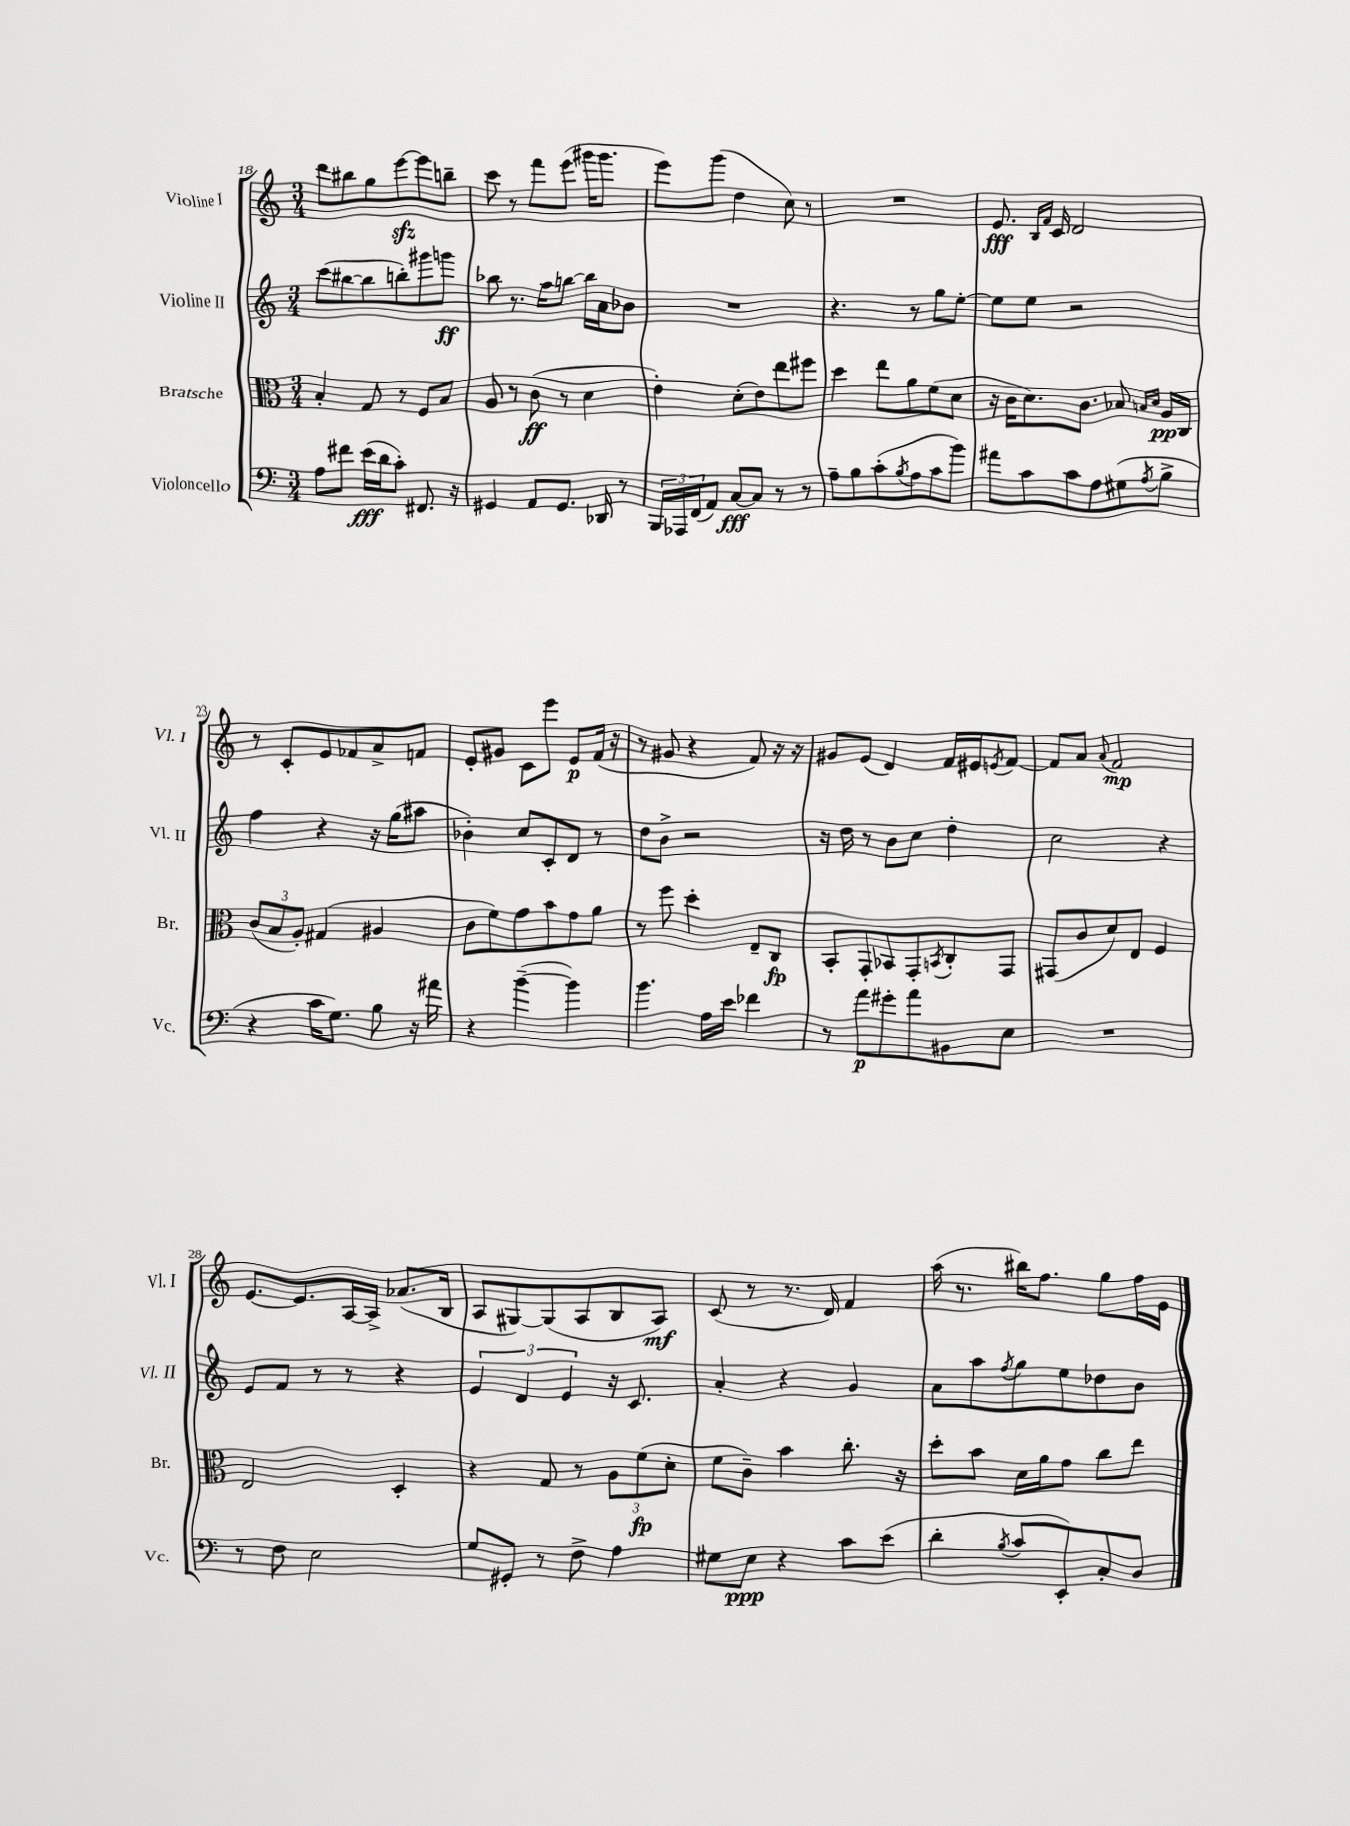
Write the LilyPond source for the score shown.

<<
\new StaffGroup <<
\new Staff = "s0" \with { instrumentName = "Violine I" shortInstrumentName = "Vl. I" } {
    \clef treble \key c \major \numericTimeSignature \time 3/4
    d'''8 bis''8 g''8 e'''8~\sfz e'''8 b''8-- |
    c'''8 r8 f'''8 e'''8( gis'''16 gis'''8. |
    e'''8) g'''8( d''4 c''8) r8 |
    R2. |
    e'8.\fff \grace { b16 f'16 } c'16 d'2 |
    r8 c'8-. e'8 fes'8 a'8-> f'8 |
    e'8-. gis'8 c'8 e'''8 e'8\p f'16( r16 |
    r8 gis'8 r4 f'8) r16 r16 |
    gis'8 e'8( d'4) f'16 eis'16 \acciaccatura { e'8 } f'8~ |
    f'8 a'8 \appoggiatura { a'8 } f'2\mp |
    e'8.~ e'8. a16~ a16-> aes'8.( b16 |
    a8 gis8~) gis8( a8 b8 a8\mf) |
    c'8( r8 r8. d'16) f'4 |
    a''16( r8. bis''16) f''8. g''8 f''16 e'16 \bar "|." |
}
\new Staff = "s1" \with { instrumentName = "Violine II" shortInstrumentName = "Vl. II" } {
    \clef treble \key c \major \numericTimeSignature \time 3/4
    c'''8( bis''8~ bis''8 b''8-.) gis'''8 g'''8\ff |
    bes''8 r8. a''16 b''8~ b''16 a'16 bes'8 |
    R2. |
    r4. r8 g''8 e''8~-. |
    e''8 e''8 r2 |
    f''4 r4 r16 g''16( ais''8 |
    bes'4-.) c''8 c'8-. d'8 r8 |
    d''8 b'8-> r2 |
    r16 d''16 r8 b'8 c''8 d''4-. |
    c''2 r4 |
    e'8 f'8 r8 r8 r4 |
    \tuplet 3/2 { e'4 d'4 e'4 } r16 c'8. |
    a'4-. r4 g'4 |
    a'8 a''8 \acciaccatura { f''8 } g''8 e''8 des''8 b'8 \bar "|." |
}
\new Staff = "s2" \with { instrumentName = "Bratsche" shortInstrumentName = "Br." } {
    \clef alto \key c \major \numericTimeSignature \time 3/4
    b4-. g8 r8 f8 b8 |
    a8 r8 c'8\ff( r8 d'4 |
    e'4-.) d'8-.( e'8) e''8 fis''8 |
    d''4 e''8 a'8 f'8( d'8 |
    r16 c'16 d'8.) c'8. bes8 \grace { b16 d'16 } a16\pp c16 |
    \tuplet 3/2 { c'8( b8 a8-.) } gis4( ais4 |
    c'8 f'8) g'8 b'8 g'8 a'8 |
    r8 f''8 d''4-. e8-- c8\fp |
    b,8-. g,8-. bes,8 g,8-. \acciaccatura { b,8 } c8-. g,8 |
    gis,8( c'8 d'8) e8 f4 |
    e2 d4-. |
    r4 g8 r8 \tuplet 3/2 { a8 f'8\fp( d'8-. } |
    f'8 c'8--) b'4 c''8.-. r16 |
    d''8-. b'8 d'16 a'16 g'8 c''8 e''8 \bar "|." |
}
\new Staff = "s3" \with { instrumentName = "Violoncello" shortInstrumentName = "Vc." } {
    \clef bass \key c \major \numericTimeSignature \time 3/4
    a8 fis'8 e'16\fff( d'16 c'8-.) fis,8. r16 |
    gis,4 a,8 gis,8. des,16 r8 |
    \tuplet 3/2 { b,,16 aes,,16 f,16( } a,8) c8~\fff c8 r8 r8 |
    a8-- b8 c'8-.( \acciaccatura { b8 } a8 c'8 b'8) |
    ais'8 c'8 c'8 a8 gis8( \acciaccatura { a8 } b8-> |
    r4 c'16 g8.) b8 r16 ais'16 |
    r4 b'4~--( b'4) |
    b'4. a16 e'16 fes'4 |
    r8 a'8\p gis'8-. a'8 bis,8 e8 |
    R2. |
    r8 f8 e2 |
    g8 gis,8-. r8 f8-> a4 |
    gis8 e8\ppp r4 c'8 e'8( |
    d'4-. \acciaccatura { b8 } c'8 e,8-.) c8-. d8 \bar "|." |
}
>>
>>
\layout { \context { \Score currentBarNumber = #18 } }
